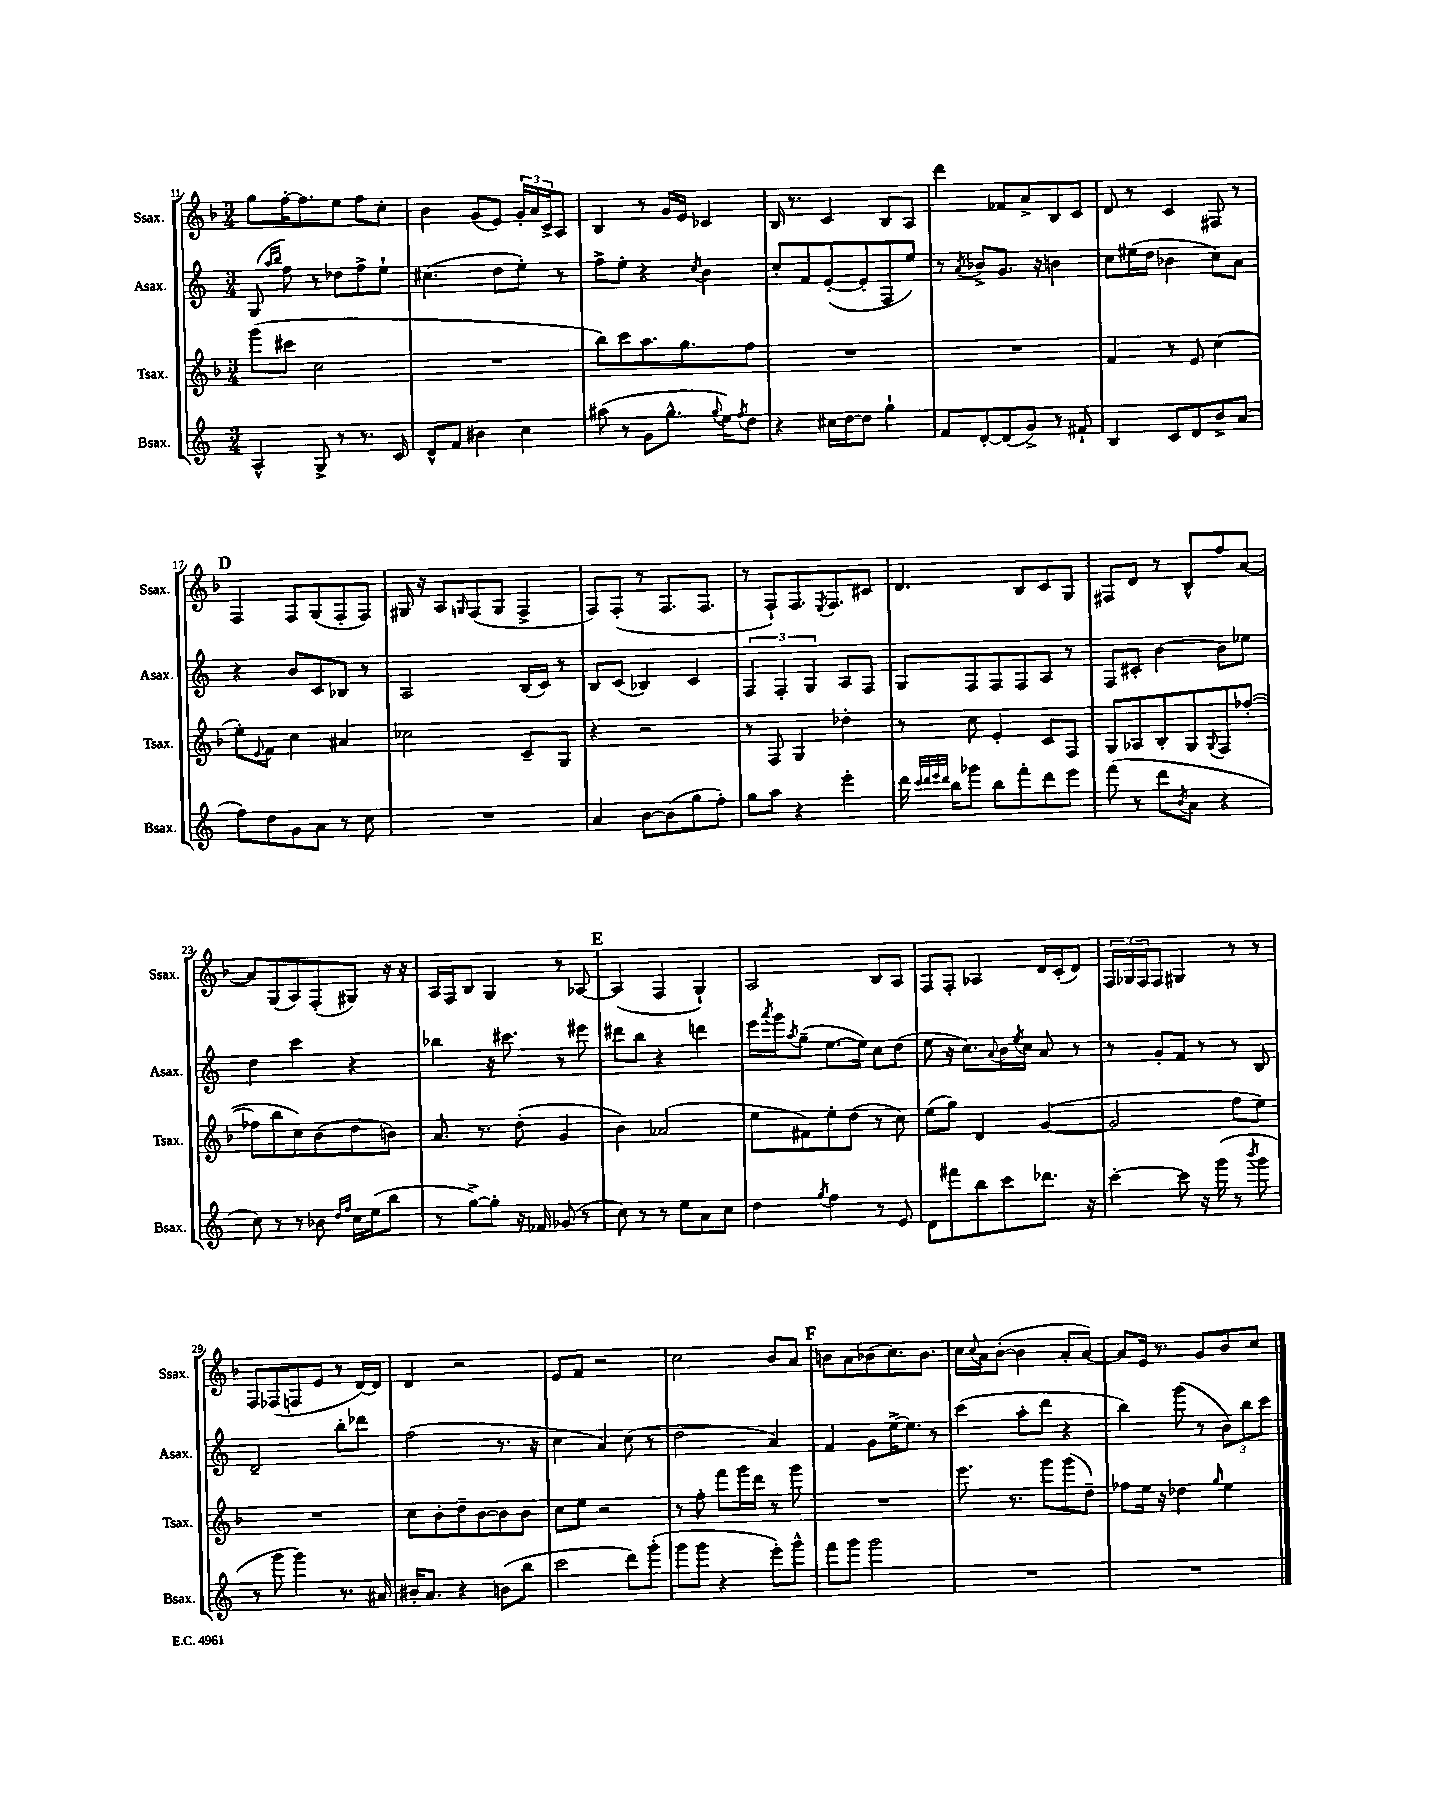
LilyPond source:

<<
\new StaffGroup <<
\new Staff = "s0" \with { instrumentName = "Ssax." shortInstrumentName = "Ssax." } {
    \clef treble \key f \major \numericTimeSignature \time 3/4
    g''8 f''16~-. f''8. e''8 f''8 c''8-. |
    bes'4 g'8( e'8) \tuplet 3/2 { g'16-. a'16 c'16-> } a8 |
    bes4 r8 g'16 e'16 ces'4 |
    bes16 r8. c'4 bes8 a8 |
    d'''4 fes'8 a'8-> bes8 c'8 |
    d'8 r8 c'4 fis8 r8 |
    \mark \markup { \bold "D" } f4 f8 g8( f8-. f8) |
    gis16 r16 a8 \grace { g16 } f8( g8 f4-> |
    f8) f8-.( r8 f8. f8. |
    r8 f8-!) f8. \acciaccatura { e8 } f8. cis'8 |
    d'4. bes8 c'8 g8 |
    fis8 d'8 r8 bes8-^ f''8 a'8~ |
    a'8 g8( a8) f8-.( gis8) r16 r16 |
    a16 f16 bes8 g4 r8 aes8~ |
    \mark \markup { \bold "E" } aes4( f4 g4-!) |
    a2 bes8 a8 |
    f8 f8-. aes4 d'16 c'16-.( d'8) |
    \tuplet 3/2 { f16 ges16 f16 } f8 gis4 r8 r8 |
    f8 fes8( f8 e'8 r8 d'16~) d'16 |
    d'4 r2 |
    e'8 f'8 r2 |
    c''2 bes'8 a'8 |
    \mark \markup { \bold "F" } b'8 a'8 bes'8( c''8.) bes'8. |
    c''16 \appoggiatura { c''8 } a'16 bes'8~-.( bes'4 a'8-. a'8~) |
    a'8 e'16 r8. g'8 bes'8 c''8 \bar "|." |
}
\new Staff = "s1" \with { instrumentName = "Asax." shortInstrumentName = "Asax." } {
    \clef treble \key c \major \numericTimeSignature \time 3/4
    g8( \grace { a''16 b''16 } f''8) r8 des''8 f''8-> e''8-! |
    cis''4.( d''8 e''8-.) r8 |
    f''8-> e''8-. r4 \acciaccatura { c''8 } b'4 |
    c''8-. f'8 e'8~-.( e'8-. f8 e''8) |
    r8 \acciaccatura { a'8 } bes'8-> g'8. r16 b'4 |
    c''8 eis''16( d''16 bes'4 c''8) a'8 |
    \mark \markup { \bold "D" } r4 b'8 c'8 bes8 r8 |
    a2 b16( c'16) r8 |
    b8 c'8( bes4) c'4 |
    \tuplet 3/2 { f4 f4-. g4 } a8 f8 |
    g8 f8 f8 f8 a8 r8 |
    f8 cis'8-. b'4~ b'8 ees''8 |
    d''4 c'''4 r4 |
    bes''4 r16 cis'''8. r8 eis'''8 |
    \mark \markup { \bold "E" } dis'''8 b''8 r4 d'''4 |
    e'''16 \acciaccatura { a'''8 } g'''16 \acciaccatura { a''8 } g''8--( e''8.~ e''16) c''8 d''8( |
    e''8 r16 c''8.) \appoggiatura { a'8 } b'16 \acciaccatura { e''8 } c''16 a'8 r8 |
    r8 g'8-. f'8 r8 r8 b8 |
    d'2-- b''8-. des'''8 |
    f''2( r8. r16 |
    c''4 a'4) c''8( r8 |
    d''2 a'4) |
    \mark \markup { \bold "F" } f'4 g'8 e''16~-> e''8. r8 |
    c'''4( a''8-. d'''8 r4 |
    b''4) g'''8( r8 \tuplet 3/2 { b'8) b''8 c'''8 } \bar "|." |
}
\new Staff = "s2" \with { instrumentName = "Tsax." shortInstrumentName = "Tsax." } {
    \clef treble \key f \major \numericTimeSignature \time 3/4
    g'''8( cis'''8 c''2 |
    R2. |
    bes''8) c'''8 a''8. g''8. f''8 |
    R2. |
    R2. |
    f'4 r8 e'8 c''4( |
    \mark \markup { \bold "D" } e''8-.) \appoggiatura { e'8 } f'8 c''4 ais'4 |
    ces''2 c'8-- g8 |
    r4 r2 |
    r8 f8 g4 des''4-. |
    r8 c''8 e'4-. c'8 f8 |
    g8 aes8 bes8-. g8 \appoggiatura { g8 } f8 fes''8~-.( |
    fes''8 bes''8 c''8) bes'8( d''8 b'8) |
    a'8. r8. d''8-.( g'4 |
    \mark \markup { \bold "E" } bes'4) aes'2( |
    e''8 fis'8) e''8-. d''8( r8 c''8) |
    e''8( g''8) d'4 g'4~( |
    g'2 f''8 e''8) |
    R2. |
    c''8 bes'8-. d''8-- bes'8~ bes'8 bes'8 |
    c''8 e''8 r2 |
    r8 f''8-. f'''8 g'''16 d'''16 r8 g'''8 |
    \mark \markup { \bold "F" } R2. |
    e'''8. r8. g'''8 g'''8( d''8--) |
    fes''8 e''16 r16 des''4 \grace { g''16 } e''4 \bar "|." |
}
\new Staff = "s3" \with { instrumentName = "Bsax." shortInstrumentName = "Bsax." } {
    \clef treble \key c \major \numericTimeSignature \time 3/4
    a4-^ g8-> r8 r8. c'16 |
    d'8-^ f'8 bis'4 c''4 |
    ais''8( r8 g'8 g''8.-^ \appoggiatura { g''8 } e''16) \acciaccatura { f''8 } d''8 |
    r4 cis''16 d''16~ d''8 g''4-! |
    f'8 d'8~-. d'8( g'8->) r8 fis'8-! |
    b4 c'8 d'8 b'8-> a'8( |
    \mark \markup { \bold "D" } f''8) d''8 g'8 a'8 r8 c''8 |
    R2. |
    a'4 b'8~ b'8( g''8 f''8-.) |
    g''8 a''8 r4 e'''4-. |
    d'''16 \grace { c'''32 d'''32 e'''32 d'''32 } b''16 ges'''8 b''8 f'''8-. d'''8 e'''8 |
    f'''8( r8 d'''8 \acciaccatura { b'8 } a'8 r4 |
    c''8) r8 r8 bes'8 \grace { d''16 f''16 } c''16 e''16( b''8 |
    r8 g''8~->) g''8-. r16 fes'16 ges'8( r8 |
    \mark \markup { \bold "E" } c''8) r8 r8 e''8 a'8 c''8 |
    d''4 \acciaccatura { g''8 } f''4 r8 e'8 |
    d'8 fis'''8 b''8 c'''8 des'''8. r16 |
    c'''4~-. c'''8 r16 g'''16( r8 \acciaccatura { b'''8 } g'''8 |
    r8 g'''8 g'''4) r8. ais'16 |
    bis'16-. a'8. r4 b'8( b''8 |
    c'''2 d'''8) g'''8-.( |
    g'''8 g'''8 r4 e'''8-.) g'''8-^ |
    \mark \markup { \bold "F" } f'''8 g'''8 g'''2 |
    R2. |
    R2. \bar "|." |
}
>>
>>
\layout { \context { \Score currentBarNumber = #11 } }
